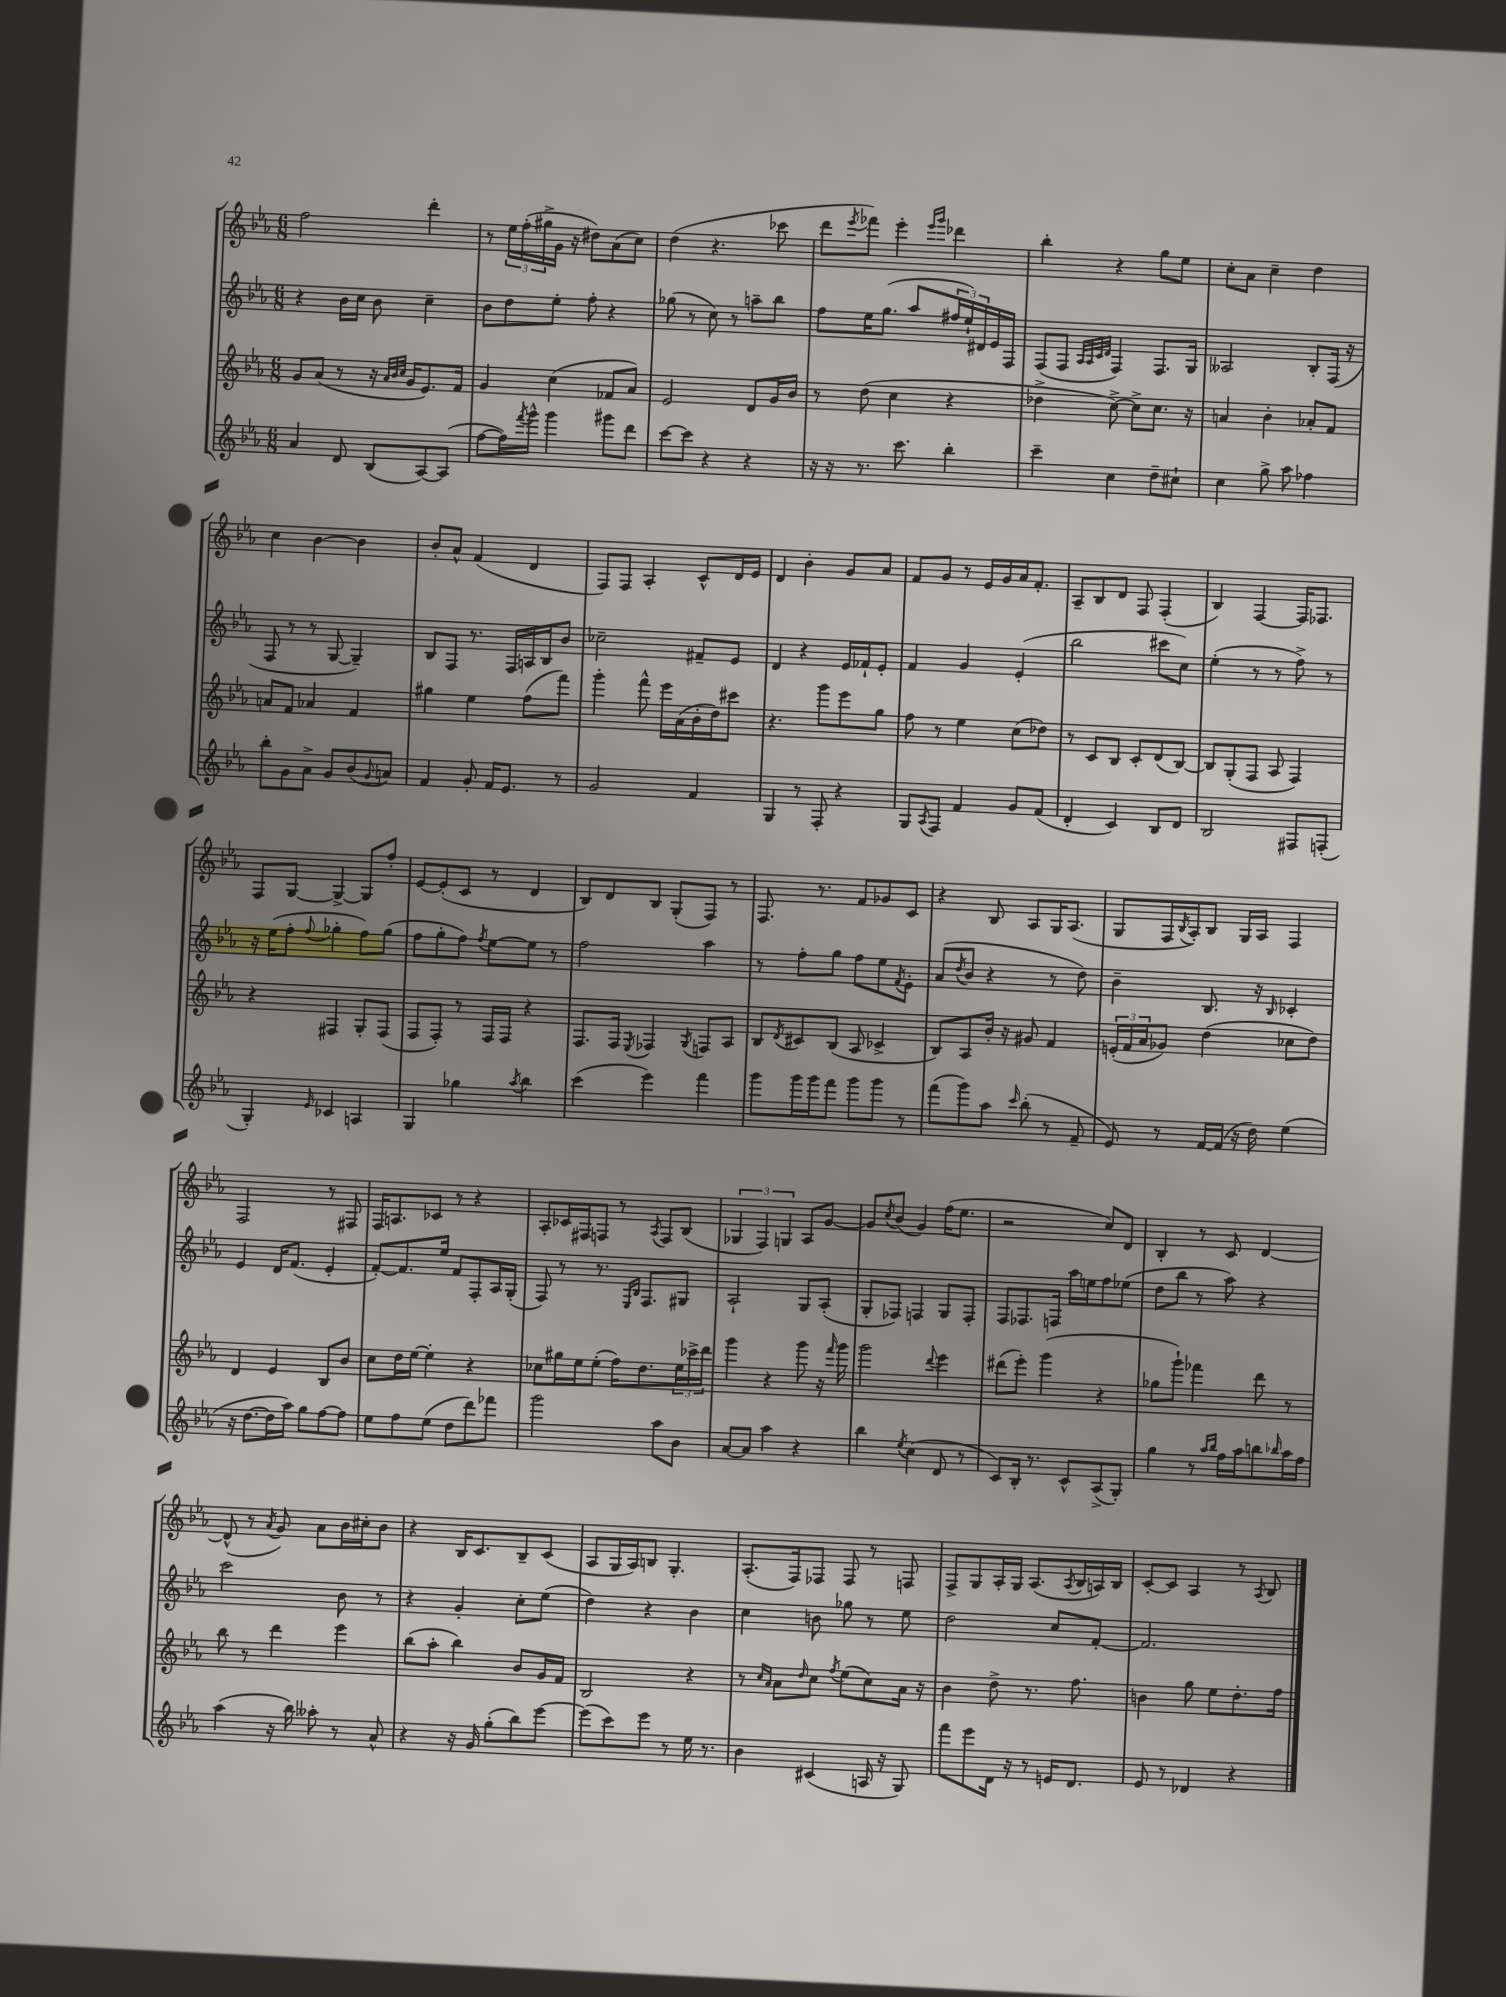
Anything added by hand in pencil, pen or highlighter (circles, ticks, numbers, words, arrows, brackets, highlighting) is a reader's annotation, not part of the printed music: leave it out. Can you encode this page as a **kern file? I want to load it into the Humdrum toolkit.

**kern	**kern	**kern	**kern
*staff4	*staff3	*staff2	*staff1
*clefG2	*clefG2	*clefG2	*clefG2
*k[b-e-a-]	*k[b-e-a-]	*k[b-e-a-]	*k[b-e-a-]
*M6/8	*M6/8	*M6/8	*M6/8
4a-/	8g/L	4r	2ff\
.	(8a-/J	.	.
8d/	8r	16b-\LL	.
.	.	16cc\JJ	.
(8B-/L	16r	8b-\	.
.	32qqa-/LLL	.	.
.	32qqb-/	.	.
.	32qqcc/JJJ	.	.
.	16g/LK	.	.
[8A-/)	8.e-/)	4cc~\	4ddd'\
(8A-/]J	.	.	.
.	16f/Jk	.	.
=	=	=	=
[8ff\L	4g/	8b-\L	8r
16ff\]L)	.	8dd\	24ee-\LL
.	.	.	(24ff'\
8qfff/	.	.	.
16ggg^^\JJ	.	.	.
.	.	.	24gg#^\
4ggg\	(4cc\	8ee-'\J	16g\JJ
.	.	.	16r
.	.	8ff'\	8dd#\L)
8ggg#\L	8f-/L	4r	(8a-\
8ddd\J	8a-/J)	.	8cc\J)
=	=	=	=
[8ccc\L	2e-/	(8gg-\	(4dd\
8ccc\]J	.	8r	.
4r	.	8cc\)	4.r
.	.	8r	.
4r	8d/L	8aa~\L	.
.	16g/L	8bb-\J	8ccc-\
.	16b-/JJ	.	.
=	=	=	=
16r	8r	8ff\L	8ddd\L
16r	.	.	.
.	.	.	8qeee-/
8.r	(8dd\	16ee-\K	8fff-\J)
.	.	(8.gg\J	.
.	4cc\	.	4eee-'\
8.ccc\	.	.	.
.	.	8aa-/L	.
.	.	.	16qqeee-/LL
.	.	.	16qqggg/JJ
4bb-'\	4r	24ff#/L	4ddd-\
.	.	24ee-`/)	.
.	.	24d#/	.
.	.	16e-/	.
.	.	16F/JJ	.
=	=	=	=
4ccc~\	4dd-^\	(8F/L	4bb-'\
.	.	8F/J	.
.	.	32qqA-/LLL	.
.	.	32qqA-/	.
.	.	32qqc/	.
.	.	32qqd/JJJ	.
4cc\	[8cc^\)	4F/)	4r
.	8cc^\]L	.	.
8dd~\L	8.cc\J	8.F/L	8gg\L
8cc#`\J	.	.	8ee-\J
.	16r	16G/Jk	.
=	=	=	=
4cc\	4a/	2A--/	8cc'\L
.	.	.	8a-\J
8gg^\	4b-'\	.	4cc~\
8aa-\	.	.	.
4ff-\	8a-'/L	8B-'/L	4dd\
.	8f/J	(16F/Jk	.
.	.	16r	.
=	=	=	=
8bb-'\L	8a/L	8F/	4cc\
8g\	8f/J	8r	.
8a-^\J	4a-/	8r	[4b-\
8g/L	.	[8G/	.
(8b-/	4f/	4G~/])	4b-\]
8qqg/	.	.	.
8a/J)	.	.	.
=	=	=	=
4f/	4gg#\	8B-/L	8b-'/L
.	.	8F/J	8a-^^/J
8g'/	4ee-\	8.r	(4f/
16f/LK	.	.	.
8.e-/J	.	16F/LL	.
.	(8ff\L	16A/	4d/
.	.	16B-/J	.
8r	8fff\J)	8b-/J	.
=	=	=	=
2g/	4ggg'\	2cc-~\	8F/L)
.	.	.	8F/J
.	8fff^^\	.	4A-'/
.	16eee-\LL	.	.
.	(16a-\	.	.
4f/	16b-'\	8f#~/L	8c^^/L
.	16dd\J)	.	.
.	8ccc#\J	8e-/J	16d/L
.	.	.	16e-/JJ
=	=	=	=
4G/	4.r	4d/	4d/
8r	.	4r	4b-'\
8F'/	8ggg\L	.	.
4r	8eee-\	16e-/LL	8g/L
.	.	16f-`/J	.
.	8gg\J	8e-'/J	8a-/J
=	=	=	=
8G/L	8ff\	4f/	8f/L
8qA-/	.	.	.
8F/J	8r	.	8g/J
4f/	4ee-\	4g/	8r
.	.	.	16e-/LL
.	.	.	16g/
8g/L	(8cc\L	(4e-'/	16a-/J
.	.	.	8.f'/J
(8f/J	8dd-\J)	.	.
=	=	=	=
4d'/	8r	2bb-\	8A-~/L
.	8c/L	.	8B-/
4c/)	8B-/J	.	8d/J
.	8c'/L	.	8F/
8B-/L	(8d/	8ccc#\L	(4F'/
8d/J	[8B-/J)	8cc\J)	.
=	=	=	=
2B-/	8B-/]L	(4ee-'\	4B-/)
.	(8G'/	.	.
.	8F/J	8r	[4F/
.	8A-/	8r	.
8F#/L	4F/)	8ff^\)	16F/]LK
.	.	.	8.F-/J
(8F'/J	.	8r	.
=	=	=	=
4G'/)	4r	16r	8F/L
.	.	(16ee-\LK	.
.	.	8ff'\J	[8G/J
16qqe-/	.	8qqff/	.
4c-/	4F#/	4gg-'\	4G^/_
4A/	8G'/L	8ff\L)	8G/]L
.	(8F#/J	(8gg-\J	8ff'/J
=	=	=	=
4G/	8F/L	8ff\L	[8e-/L
.	8F'/J)	8gg'\	(8e-'/]
4gg-\	8r	8ff\J)	8c/J
.	.	8qff/	.
.	16F/LL	[8ee-\L	8r
.	16F/JJ	.	.
8qaa-/	.	.	.
4bb-\	4r	8ee-\]J	4d/
.	.	8r	.
=	=	=	=
(4ccc\	8.F/L	2ff\	8B-/L)
.	.	.	8d/
.	16F/Jk	.	.
.	8qE-/	.	.
4eee-\)	4F-/	.	8B-/J
.	.	.	(8G'/L
.	8qG/	.	.
4fff\	8F/L	4aa-\	8F/J)
.	8A-/J	.	8r
=	=	=	=
8ggg\L	8B-/L	8r	8.F/
.	8qd/	.	.
16ggg\L	8c#/	8ff'\L	.
16ggg\J	.	.	8.r
8fff\J	(8B-/J	8gg\J	.
8ggg\L	8A-/	8ff\L	8f/L
8ggg\J	4c-^/	8ee-\	8g-/
.	.	8qf/	.
8r	.	8e-'\J	8c/J
=	=	=	=
(8fff\L	8B-/L)	(8a-/L	4r
.	.	8qdd/	.
8ggg\)	8A-/	8b-/J	.
8aa-\J	16b-'/Jk	4r	8B-/
.	16r	.	.
16qqccc/	.	.	.
(8bb-'\	8g#/	.	8A-/L
8r	4f/	8r	16G/K
.	.	.	(8.A-/J
8f~/	.	8dd\)	.
=	=	=	=
8e-/)	(24e'/LL	4b-~\	8G/L
.	24f/	.	.
.	24a-/J	.	.
8r	8g-/J)	.	16F/L
.	.	.	8qB-/
.	.	.	16A-'/J)
[16f/LL	(4dd\	8.B-/	8B-/J
(16f/]JJ	.	.	.
16r	.	.	16G/LL
16dd\)	.	16r	16A-/JJ
.	.	16qqB-/	.
(4ee-\	8cc-\L	4c-'/	4F/
.	8dd\J)	.	.
=	=	=	=
16r	4d/	4e-/	2F/
[8.dd\L	.	.	.
16dd\]L	4e-/	16d/LK	.
16aa-\JJ)	.	(8.f/J	.
8gg\L	.	.	.
[8ff\	8B-/L	4e-'/	8r
8ff\]J	8b-/J	.	8F#/
=	=	=	=
8ee-\L	8cc\L	[8f'/L)	16F/LK
.	.	.	8.A/
8ff\	16dd\L	8.f/]	.
.	[16ee-\JJ	.	.
(8ee-\J	4ee-'\]	.	8c-/J
.	.	16ee-/Jk	.
8dd\L	.	8f/L	8r
8ddd\)	4r	8F'/	4r
8fff-\J	.	16A-/L	.
.	.	(16G'/JJ	.
=	=	=	=
2ggg\	8cc-\L	8F/)	8A-'/L
.	16gg#\L	8r	16c-/L
.	16ee-\J	.	16F#/J
.	(8ee-'\J	8.r	8F/J
.	16ff\LK)	.	8r
.	.	16qqE-/LL	.
.	.	16qqB-/JJ	.
.	8.dd\	8.F/L	.
.	.	.	8qA-/
8aa-\L	.	.	8F/L
8b-\J	24ee-\L	8G#/J	(8B-/J
.	24ccc-^\	.	.
.	24ddd\JJ	.	.
=	=	=	=
[8a-/L	4ggg\	2A-`/	6G-/
8a-/]J	.	.	.
.	.	.	6F/)
4aa-\	4r	.	.
.	.	.	6G/
4r	8ggg\	8G/L	8A-/L
.	16r	(8A-'/J	[8g/J
.	16qqfff/	.	.
.	16ggg\	.	.
=	=	=	=
4bb-\	2ggg\	8G'/L	8g/]L
.	.	.	8qcc/
.	.	8F-/J)	(8b-/J
8qee-/	.	.	.
(4cc\	.	4F/	4g/)
.	8qqddd/	.	.
8d/	4eee-\	8G/L	(16ff\LK
.	.	.	8.ee-\J
8r	.	8F'/J	.
=	=	=	=
8c/L)	(8ddd#\L	8F/L	2r
16B-'/Jk	8eee-'\J)	8.F-/	.
8.r	.	.	.
.	(4ggg\	.	.
.	.	16F/Jk	.
8c^^/L	.	16aa-\LL	.
.	.	16ee\J	.
(8A-^/	4r	8ff\	8cc/L)
8G'/J)	.	(8ee-\J	8d/J
=	=	=	=
4gg\	8gg-\L	8dd\L	4B-'/
.	8ggg`\J)	8bb-\J	.
8r	4fff-\	8r	8r
16qqaa-/LL	.	.	.
16qqbb-/JJ	.	.	.
16ff\LL	.	8aa-\)	8c/
16aa-\J	.	.	.
8bb\	8ddd\	4r	[4d/
16qqbb-/	.	.	.
16aa-\L	8r	.	.
16ff\JJ	.	.	.
=	=	=	=
(4aa-\	8bb-\	2ccc\	(8d^^/]
.	8r	.	8r
.	.	.	8qa-/
16r	4ddd\	.	8g/)
16bb-\)	.	.	.
8aa--'\	.	.	8a-\L
8r	4eee-\	8b-\	16b-\L
.	.	.	16cc#'\J
8a-^^/	.	8r	8b-\J
=	=	=	=
4r	(8bb-\L	4r	4r
.	8aa-'\J	.	.
16r	4bb-\)	4g'/	16B-/LK
16g/	.	.	8.c/
(8gg'\L	.	.	.
8bb-\)	8b-/L	8cc'\L	8B-~/
[8eee-\J	16g/L	(8ee-\J	(8c/J
.	16f/JJ	.	.
=	=	=	=
(8eee-\]L	2B-/	4dd\)	8A-/L
8ccc\)	.	.	16G/L
.	.	.	16A-/J)
8eee-\J	.	4r	8B/J
8r	.	.	4.G'/
16ee-\	4r	4b-\	.
8.r	.	.	.
=	=	=	=
4b-\	8r	4cc\	(8.A-'/L
.	16qqcc/LL	.	.
.	16qqa-/JJ	.	.
.	8a-\L	.	.
.	.	.	16F/k)
.	16qqdd/	.	.
(4c#/	8cc\J	8b\	8F-/J
.	8qff/	.	.
.	(8ee-\L	8gg-\	8F-/
16A/	8cc\)	8r	8r
16r	.	.	.
8G/)	16a-\Jk	8ee-\	8F/
.	16r	.	.
=	=	=	=
8fff\L	4b-\	2dd\	8F^/L
8eee-\	.	.	8G/
16d\Jk	8dd^\	.	16A-'/L
16r	.	.	16G/JJ
8r	8.r	.	(8.A-/L
16e/LK	.	8cc/L	.
.	.	.	8qA-/
8.d/J	8.ff\	.	16B-/L
.	.	[8f'/J	16A/)
.	.	.	16B-/JJ
=	=	=	=
8e-/	4b\	2.f/]	[8c'/L
8r	.	.	8c/]J
4d-/	8gg\	.	4A-/
.	8ee-\L	.	.
4r	8.dd'\	.	8r
.	.	.	8qA-/
.	.	.	8B-/
.	16ff\Jk	.	.
==	==	==	==
*-	*-	*-	*-
